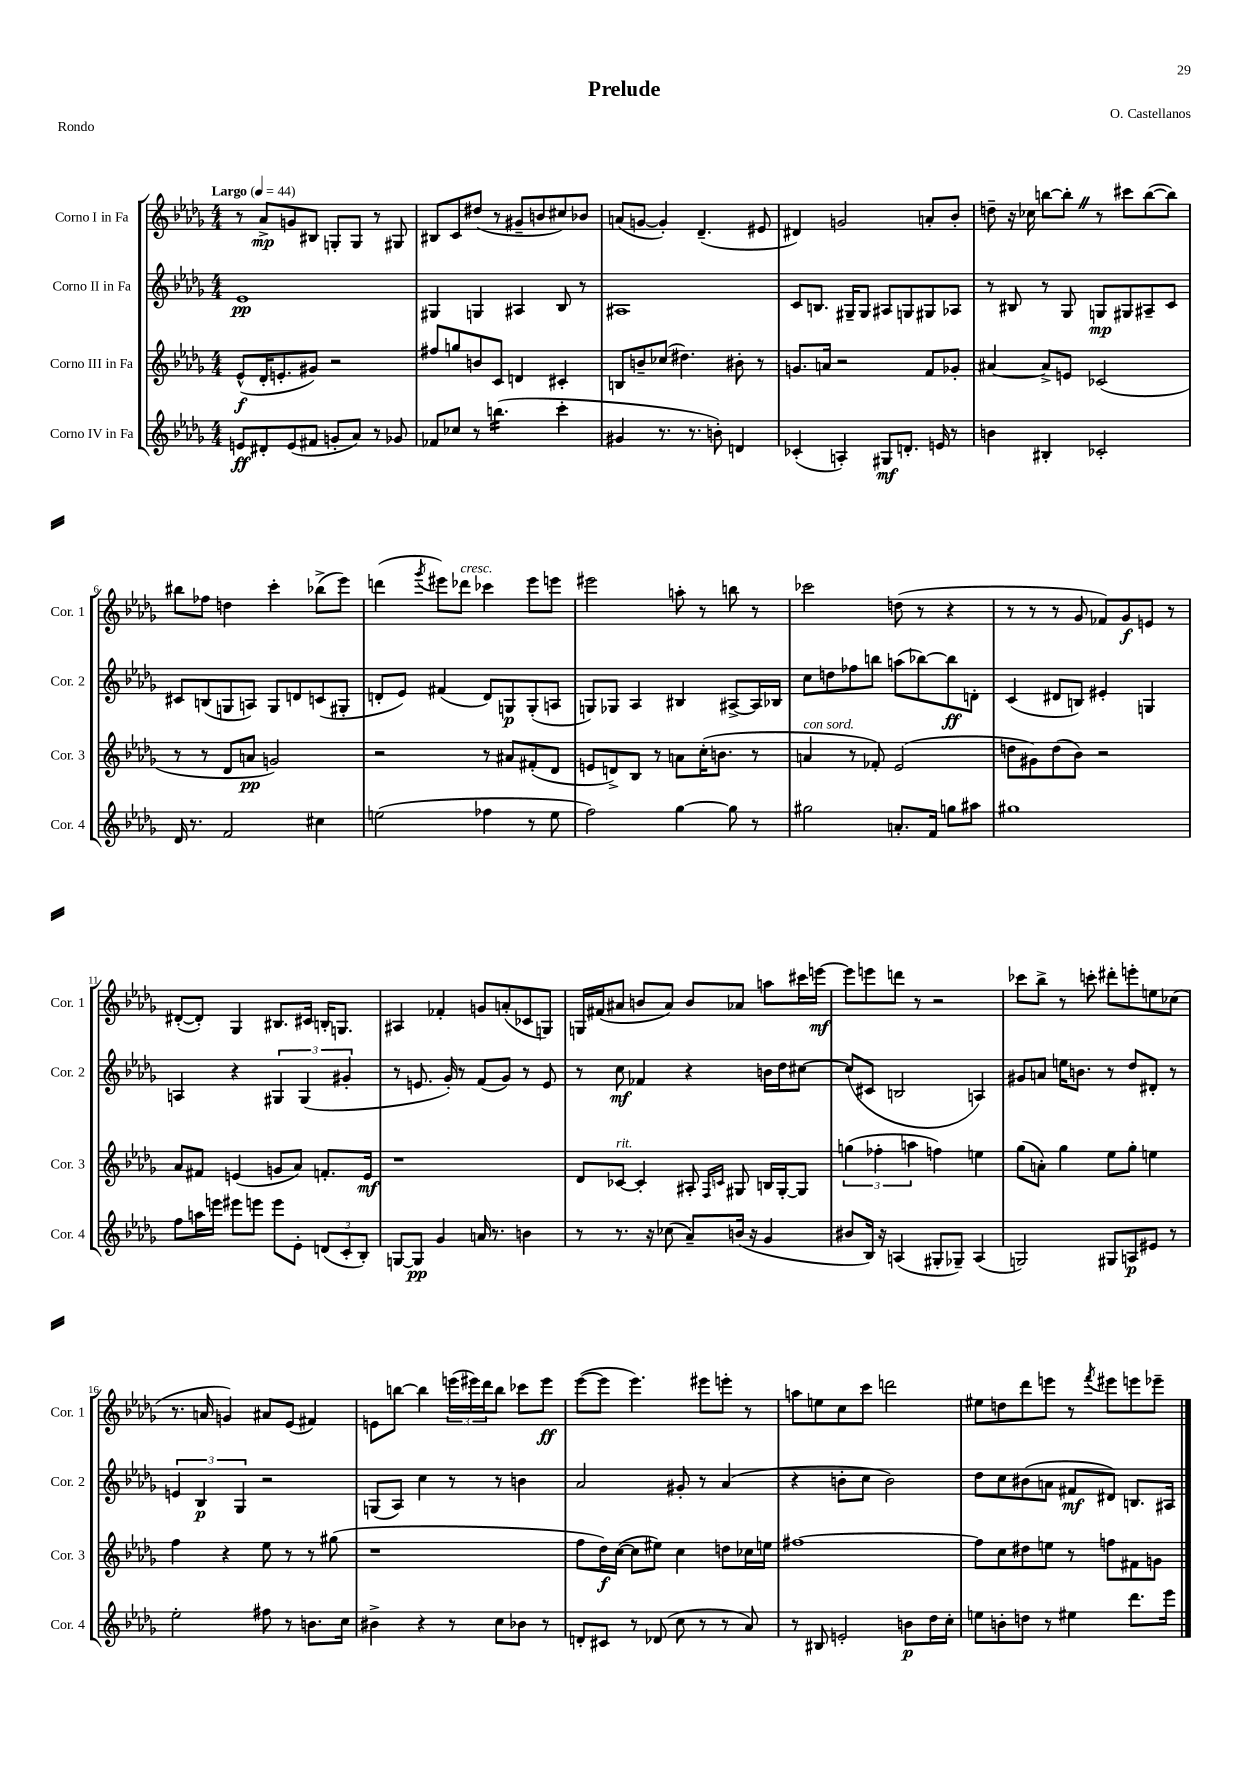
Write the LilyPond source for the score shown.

\header { title = "Prelude" composer = "O. Castellanos" piece = "Rondo" }
<<
\new StaffGroup <<
\new Staff = "s0" \with { instrumentName = "Corno I in Fa" shortInstrumentName = "Cor. 1" } {
    \clef treble \key des \major \numericTimeSignature \time 4/4 \tempo "Largo" 4 = 44
    r8 aes'8->\mp g'8 bis8 g8-. g8 r8 gis8 |
    bis8 c'8 dis''8( r8 gis'8-- b'8 cis''8) bes'8 |
    a'8( g'8~ g'4-.) des'4.--( eis'8 |
    dis'4) g'2 a'8-. bes'8-. |
    d''8-- r16 ces''16 b''8~ b''8-. \once \override BreathingSign.text = \markup { \musicglyph "scripts.caesura.straight" } \breathe r8 cis'''8 b''8~( b''8) |
    bis''8 fes''8 d''4 c'''4-. bes''8->( ees'''8) |
    d'''4( \acciaccatura { ges'''8 } eis'''8) des'''8^\markup { \italic "cresc." } ces'''4 eis'''8 e'''8 |
    eis'''2 a''8-. r8 b''8 r8 |
    ces'''2 d''8( r8 r4 |
    r8 r8 r8 ges'8 fes'8) ges'8\f e'8 r8 |
    dis'8~-.( dis'8-.) ges4 bis8. cis'16 b16-. g8. |
    ais4 fes'4-. g'8 a'8-.( ces'8 g8) |
    g16 fis'16( ais'8 b'8 ais'8) b'8 aes'8 a''8 cis'''16 e'''16~\mf |
    e'''8 e'''8 d'''8 r8 r2 |
    ces'''8 bes''8-> r8 c'''8-. dis'''8-. e'''8-. e''8 ces''8( |
    r8. a'16 g'4) ais'8 ees'8( fis'4) |
    e'8 b''8~ b''4 \tuplet 3/2 { e'''16( eis'''16) des'''16 } b''8 ces'''8 eis'''8\ff |
    ees'''8~( ees'''8 ees'''4.) eis'''8 e'''8-. r8 |
    a''8 e''8 c''8 c'''8 d'''2 |
    eis''8 d''8 des'''8 e'''8 r8 \acciaccatura { f'''8 } eis'''8 e'''8 ees'''8-- \bar "|." |
}
\new Staff = "s1" \with { instrumentName = "Corno II in Fa" shortInstrumentName = "Cor. 2" } {
    \clef treble \key des \major \numericTimeSignature \time 4/4
    ees'1\pp |
    gis4 g4 ais4 bes8 r8 |
    ais1 |
    c'8 b8. gis16-- gis8 ais8 g8 gis8 aes8 |
    r8 bis8 r8 ges8 g8\mp gis8 ais8-- c'8 |
    cis'8 b8( g8 a8) g8 d'8 c'8( gis8-. |
    d'8-. ees'8) fis'4( d'8) g8\p g8-.( a8 |
    g8) ges8 aes4 bis4 ais8~-> ais16 bes16 |
    c''8 d''8 fes''8 b''8 a''8( bes''8~) bes''8\ff d'8-. |
    c'4( dis'8 b8) eis'4-. g4 |
    a4 r4 \tuplet 3/2 { gis4 gis4( gis'4-. } |
    r8 e'8. ges'16-.) r8 f'8( ges'8) r8 e'8 |
    r8 c''8\mf fes'4 r4 b'16 des''16 cis''8~ |
    cis''8( cis'8 b2 a4) |
    gis'8 a'8 e''16 b'8. r8 des''8 dis'8-. r8 |
    \tuplet 3/2 { e'4 bes4\p ges4 } r2 |
    g8( aes8) c''4 r8 r8 b'4 |
    aes'2 gis'8-. r8 aes'4( |
    r4 b'8-. c''8 b'2) |
    des''8 c''8 bis'8( a'8 fis'8\mf dis'8) b8. ais16 \bar "|." |
}
\new Staff = "s2" \with { instrumentName = "Corno III in Fa" shortInstrumentName = "Cor. 3" } {
    \clef treble \key des \major \numericTimeSignature \time 4/4
    ees'8-^\f( des'16-. e'8.-. gis'8) r2 |
    fis''8 g''8 b'8 c'8 d'4 cis'4-. |
    b8 b'8-- ces''8( dis''4.) bis'8-. r8 |
    g'8. a'16 r2 f'8 ges'8-. |
    ais'4~ ais'8-> e'8 ces'2( |
    r8 r8 des'8 a'8\pp g'2) |
    r2 r8 ais'8 fis'8-.( des'8 |
    e'8 d'8->) bes8 r8 a'8 c''16-.( b'8. r8 |
    a'4^\markup { \italic "con sord." } r8 fes'8-.) ees'2( |
    d''8 gis'8) d''8( bes'8) r2 |
    aes'8 fis'8 e'4( g'8 aes'8) f'8.-. e'16\mf |
    r1 |
    des'8 ces'8~^\markup { \italic "rit." } ces'4-. ais8-. \grace { f16 c'16 } gis8 b16 gis16~-. gis8 |
    \tuplet 3/2 { g''4( fes''4-. a''4 } f''4) e''4 |
    ges''8( a'8-.) ges''4 ees''8 ges''8-. e''4 |
    f''4 r4 ees''8 r8 r8 gis''8( |
    r1 |
    f''8 des''16\f) c''16~( c''8 eis''8) c''4 d''8 ces''16 e''16 |
    fis''1~ |
    fis''8 c''8 dis''8 e''8 r8 f''8 fis'8 g'8 \bar "|." |
}
\new Staff = "s3" \with { instrumentName = "Corno IV in Fa" shortInstrumentName = "Cor. 4" } {
    \clef treble \key des \major \numericTimeSignature \time 4/4
    e'8\ff dis'8-. e'8( fis'8 g'8-. aes'8) r8 ges'8 |
    fes'8 ces''8 r8 b''4.:16( c'''4-. |
    gis'4 r8. r8. b'8-.) d'4 |
    ces'4-.( a4-.) gis8\mf d'8.-. e'16 r8 |
    b'4 bis4-. ces'2-. |
    des'16 r8. f'2 cis''4 |
    e''2( fes''4 r8 e''8 |
    f''2) ges''4~ ges''8 r8 |
    gis''2 a'8.-. f'16 g''8 ais''8 |
    gis''1 |
    f''8 a''16 e'''16 eis'''8 e'''8 e'''8 ees'8-. \tuplet 3/2 { d'8( c'8-. bes8-.) } |
    g8~ g8\pp ges'4 a'16 r8. b'4 |
    r8 r8. r16 ces''8( aes'8--) b'16( r16 ges'4 |
    bis'8 bes16) r16 a4( gis8-. ges8--) a4( |
    g2) gis8 a8\p eis'8 r8 |
    ees''2-. fis''8 r8 b'8. c''16 |
    bis'4-> r4 r8 c''8 bes'8 r8 |
    d'8-. cis'8 r8 des'8( c''8 r8 r8 aes'8) |
    r8 bis8 e'2-. b'8\p des''16 c''16-. |
    e''8 b'8-. d''8 r8 eis''4 des'''8. ees'''16 \bar "|." |
}
>>
>>
